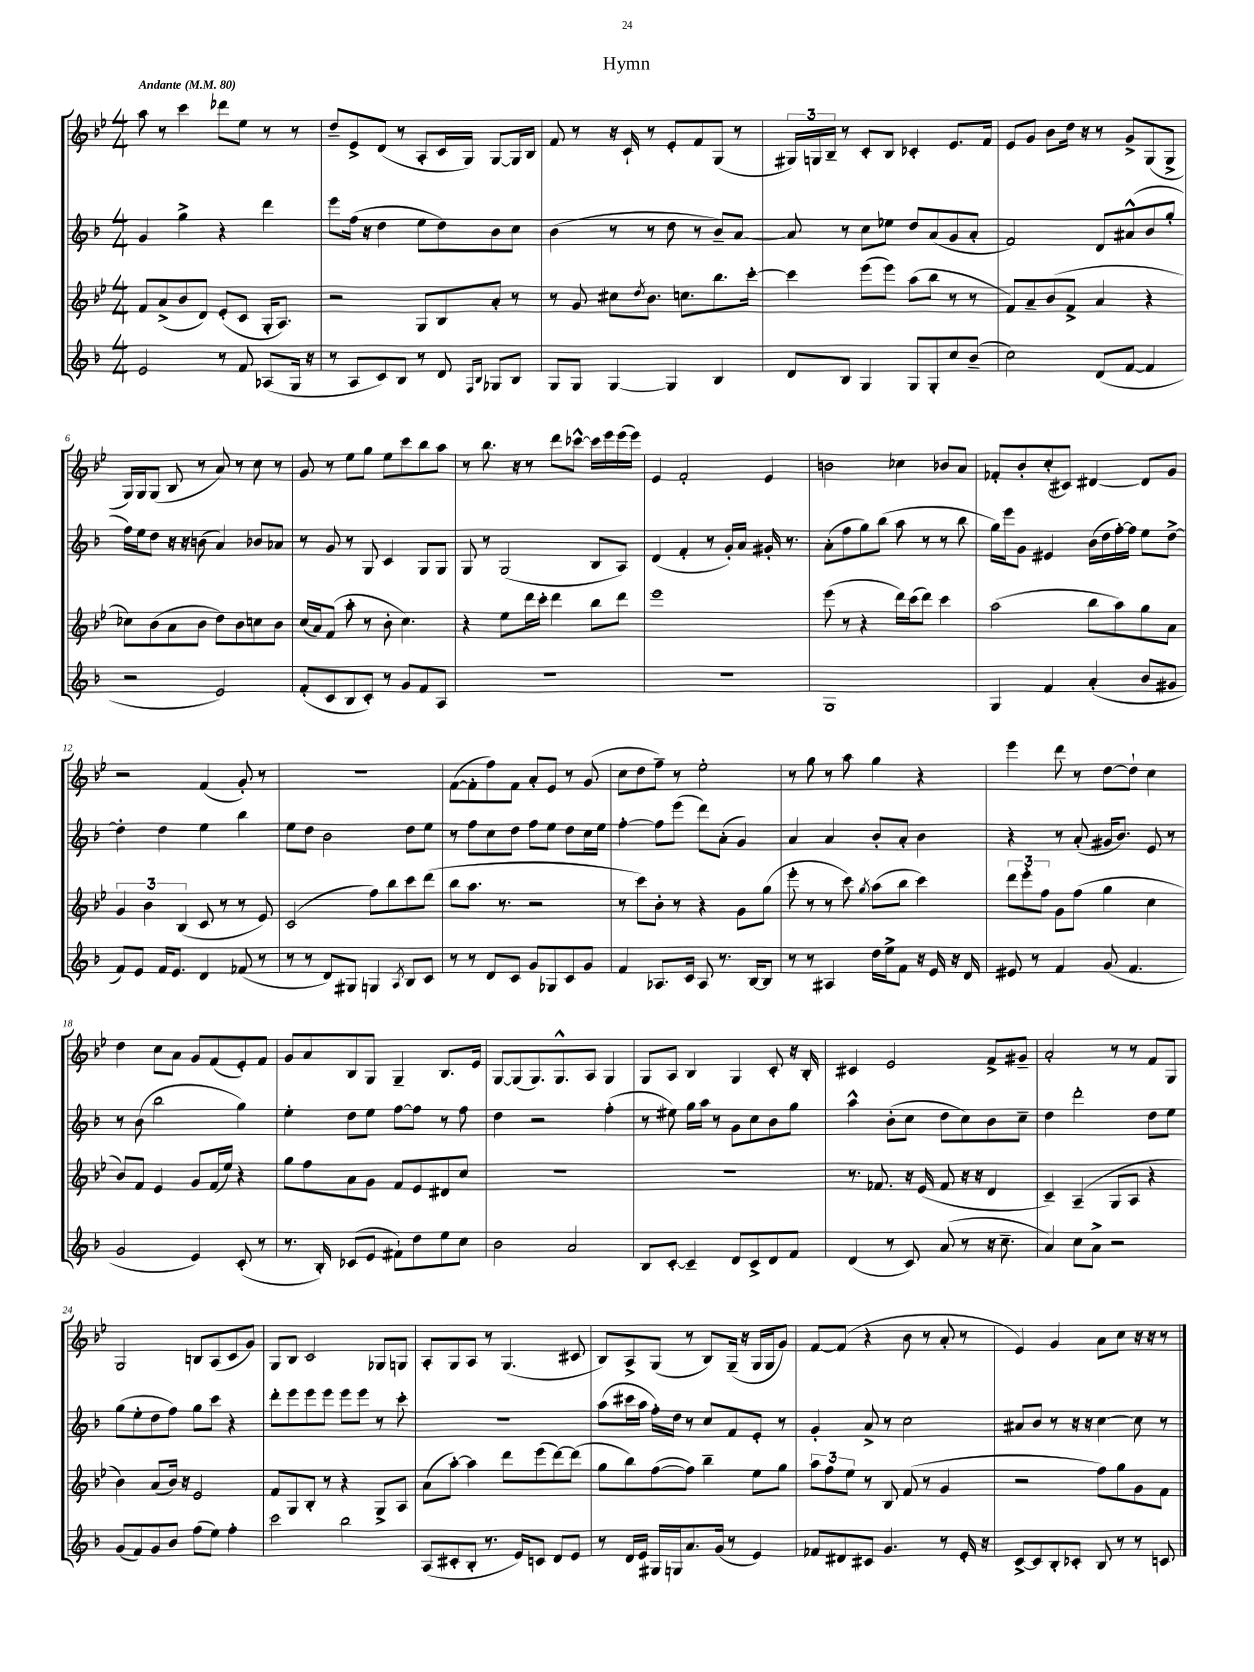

**kern	**kern	**kern	**kern
*staff4	*staff3	*staff2	*staff1
*clefG2	*clefG2	*clefG2	*clefG2
*k[b-]	*k[b-e-]	*k[b-]	*k[b-e-]
*M4/4	*M4/4	*M4/4	*M4/4
*MM80	*MM80	*MM80	*MM80
2e/	8f/L	4g/	8aa\
.	(8a^/	.	8r
.	8b-/	4gg^\	4ccc\
.	8d/J)	.	.
8r	(8e-'/L	4r	8ddd-\L
8f/	8c/J	.	8ee-\J
(8A-/L	16G'/LK	4ddd\	8r
.	8.A/J)	.	.
16G/Jk	.	.	8r
16r	.	.	.
=	=	=	=
8r	2r	8eee\L	8dd~/L
8A/L	.	(16ff\Jk	8e-^/
.	.	16r	.
8c/)	.	4dd\	(8d/J
8B-/J	.	.	8r
8r	8G/L	8ee\L	8A'/L
8d/	8B-/	8dd\)	16c/L
.	.	.	16G/JJ)
16qqF/LL	.	.	.
16qqB-/JJ	.	.	.
8G-/L	8a'/J	8b-\	[8G/L
8B-/J	8r	8cc\J	16G/]L
.	.	.	16B-/JJ
=	=	=	=
8G/L	8r	(4b-\	8f/
8G/J	8g/	.	8r
[4G/	8cc#\L	8r	16r
.	.	.	16c`/
.	8qdd/	.	.
.	8.b-\J	8r	8r
4G/]	.	8dd\	8e-'/L
.	8.cc\L	.	.
.	.	8r	8f/
4B-/	8.bb-\	8b-~/L)	(8G/J
.	.	[8a/J	8r
.	[16ccc'\Jk	.	.
=	=	=	=
8d/L	4ccc\]	8a/]	24G#/LL)
.	.	.	24G/
.	.	.	24B-~/JJ
8B-/J	.	8r	8r
4G/	(8eee-\L	8cc\L	8c'/L
.	8eee-\J)	8ee-\J	8B-/J
8G/L	(8aa\L	8dd/L	4c-'/
8G'/	8bb-\J	(8a/	.
8cc/	8r	8g/	8.e-/L
(8b-~/J	8r	8a'/J	.
.	.	.	16f/Jk
=	=	=	=
2cc\)	8f/L)	2f/)	8e-/L
.	8a~/	.	8g/J
.	(8b-/	.	8b-\L
.	8f^/J	.	16dd\Jk
.	.	.	16r
(8d/L	4a/	8d/L	8r
[8f/J	.	(8a#^^/	8g^/L
4f/]	4r	8b-/	(8G/
.	.	8gg'/J	8G^/J
=	=	=	=
2r	8cc-\L)	16ff\LL)	16G/LL)
.	.	16ee\J	16G/J
.	(8b-\	8dd\J	(8G/J
.	8a\	16r	8B-/
.	.	16r	.
.	8b-\J	(8b\	8r
2e/)	8dd\L)	4a/)	8a/)
.	8b-\	.	8r
.	8cc\	8b-/L	8cc\
.	8b-\J	8a-/J	8r
=	=	=	=
(8f'/L	(16cc/LL	8r	8g/
.	16a/J)	.	.
8c/	(8f/J	8g/	8r
8B-/	8aa'\	8r	8ee-\L
8c'/J)	8r	8G/	8gg\J
8r	8b-'\	4c/	8ee-\L
8g/L	4.cc\)	.	8ccc\
8f/	.	8G/L	8bb-\
8A/J	.	8G/J	8aa\J
=	=	=	=
1r	4r	8G/	8r
.	.	8r	8.bb-\
.	8ee-\L	(2G/	.
.	.	.	16r
.	16ddd\L	.	8r
.	16ccc'\JJ	.	.
.	4ddd\	.	8ddd\L
.	.	.	[8ccc-^^\J
.	8bb-\L	8B-/L	16ccc-\]LL
.	.	.	16eee-\
.	8ddd\J	8A/J)	(16eee-\
.	.	.	16eee-\JJ)
=	=	=	=
1r	1eee-	(4d/	4e-/
.	.	4f'/	2f'/
.	.	8r	.
.	.	16g'/LL)	.
.	.	16a/JJ	.
.	.	16g#'/	4e-/
.	.	8.r	.
=	=	=	=
1G	(8eee-\	(8a'\L	2b\
.	8r	8ff\	.
.	4r	8gg\)	.
.	.	(8bb-\J	.
.	16ddd\LL)	8aa\	4cc-\
.	(16ccc\J	.	.
.	8ddd\J)	8r	.
.	4ccc\	8r	8b-/L
.	.	8bb-\	8a/J
=	=	=	=
4G/	(2aa\	16gg\LL)	8f-'/L
.	.	16eee\J	.
.	.	8g\J	8b-'/
4f/	.	4e#/	(8cc'/
.	.	.	8c#/J)
(4a'/	8bb-\L	(16b-\LL	[4d#/
.	.	16dd\	.
.	8aa\)	[16ff'\)	.
.	.	16ff\]JJ	.
8b-/L	8gg\	8ee\L	8d#/]L
8g#/J	8a\J	[8dd^\J	8g/J
=	=	=	=
8f/L)	6g/	4dd'\]	2r
8e/J	.	.	.
.	6b-\	.	.
16f/LK	.	4dd\	.
8.e/J	.	.	.
.	(6B-/	.	.
4d/	8c/	4ee\	(4f/
.	8r	.	.
(8f-/	8r	4bb-\	8g'/)
8r	8e-/)	.	8r
=	=	=	=
8r	(2c/	8ee\L	1r
8r	.	8dd\J	.
8d/L)	.	2b-\	.
8G#/J	.	.	.
4G/	8ff\L)	.	.
.	8bb-\	.	.
8qA/	.	.	.
8B-/L	8ccc\	8dd\L	.
8c/J	(8ddd\J	8ee\J	.
=	=	=	=
8r	8bb-\L	8r	([8f\L
8r	8.aa\J	8ff\L	8f'\]
8d/L	.	8cc\	8ff\)
.	8.r	.	.
8c/J	.	8dd\J	8f\J
8g/L	2r	8ff\L	8a'/L
8G-/	.	8ee\J	8e-/J
8c/	.	8dd\L	8r
8g/J	.	16cc\L	(8g/
.	.	16ee\JJ	.
=	=	=	=
4f/	8r	[4ff'\	8cc\L
.	8ccc\L)	.	8dd\
8.A-/L	8b-'\J	8ff\]L	8ff~\J)
.	8r	(8eee\J	8r
16c/Jk	.	.	.
8A-/	4r	8ddd\L)	2ee-'\
8.r	.	(8a'\J	.
.	8g\L	4g/)	.
[16B-/LK	.	.	.
8B-/]J	(8gg\J	.	.
=	=	=	=
8r	8eee-'\	4a/	8r
8r	8r	.	8gg\
4A#/	8r	4a/	8r
.	8ccc\)	.	8aa\
.	8qgg/	.	.
16dd\LL	(8aa\L	8b-'/L	4gg\
16ee^\J	.	.	.
8f\J	8bb-\J	8a'/J	.
16r	4ccc\)	4b-\	4r
16e/	.	.	.
16r	.	.	.
16d/	.	.	.
=	=	=	=
8e#/	12ddd\L	4r	4eee-\
.	12eee-'\	.	.
8r	.	.	.
.	12ff\J	.	.
4f/	8g\L	8r	8ddd\
.	(8ff\J	(8a'/	8r
(8g/	4gg\	16g#/LK	[8dd\L
.	.	8.b-/J)	.
4.f/	.	.	8dd`\]J
.	4cc\	8e/	4cc\
.	.	8r	.
=	=	=	=
2g/	8b-/L)	8r	4dd\
.	8f/J	(8b-\	.
.	4e-/	2bb-\	8cc\L
.	.	.	8a\J
4e/)	8g/L	.	8g/L
.	(16f/L	.	(8f/
.	16ee-/JJ)	.	.
(8c'/	4r	4gg\)	8e-'/)
8r	.	.	8f/J
=	=	=	=
8.r	8gg\L	4ee'\	8g/L
.	8ff\	.	8a/
16B-'/)	.	.	.
(8c-/L	8a\	8dd\L	8B-/
8e/J	8g\J	8ee\J	8G/J
8f#`\L)	8f/L	[8ff\L	4G~/
8dd\	8e-/	8ff\]J	.
8ee\	8d#/	8r	8.B-/L
8cc\J	8cc/J	8ff\	.
.	.	.	16e-/Jk
=	=	=	=
2b-\	1r	4dd\	[8G/L
.	.	.	(8G/]
.	.	2r	8.G/)
.	.	.	8.G^^/
2a/	.	.	.
.	.	.	8A/J
.	.	(4ff'\	4G/
=	=	=	=
8B-/L	1r	8r	8G/L
[8c'/J	.	8ee#\)	8A/J
4c~/]	.	16gg\LL	4B-/
.	.	16aa\JJ	.
.	.	8r	.
8d/L	.	8g\L	4G/
8c^/	.	8cc\	.
8d/	.	8b-\	8c'/
8f/J	.	8gg\J	16r
.	.	.	16B-'/
=	=	=	=
(4d/	8.r	4aa^^\	4c#/
.	8.f-/	.	.
8r	.	(8b-'\L	2e-/
8c/)	16r	8cc\J	.
.	(16e-/	.	.
(8a/	8f-/	8dd\L	.
8r	16r	8cc\)	.
.	16r	.	.
16r	4d/	8b-\	8f^/L
8.cc~\	.	.	.
.	.	8cc~\J	8g#~/J
=	=	=	=
4a/)	4c~/)	4dd\	2a'/
8cc\L	(4A~/	2ddd'\	.
8a^\J	.	.	.
2r	8G/L	.	8r
.	8A/J	.	8r
.	4r	8dd\L	8f/L
.	.	8ee\J	8G/J
=	=	=	=
(8g/L	4b-\)	(8gg\L	2G/
8f/)	.	8ee'\	.
8g/	(8a/L	8dd\	.
8b-/J	16b-/Jk)	8ff\J)	.
.	16r	.	.
(8ff\L	2e-/	8gg\L	8B/L
8ee\J)	.	8ccc\J	(8A/
4ff'\	.	4r	8c/
.	.	.	8g/J)
=	=	=	=
2ccc\	8f/L	8ddd'\L	8G/L
.	8G/	8eee\	8B-/J
.	8B-'/J	8eee\	2c/
.	8r	8eee\J	.
2bb-\	4r	8eee\L	.
.	.	8eee\J	.
.	8G^/L	8r	8G-/L
.	8A/J	8ccc'\	8G/J
=	=	=	=
(8A/L	(8a\L	1r	8A'/L
8c#'/	[8aa'\J)	.	8G/
8B-'/J	4aa\]	.	8A/J
8.r	.	.	8r
.	8ddd\L	.	(4.G/
16e/LK)	.	.	.
8c/J	(8eee-\	.	.
8d/L	[8ddd\)	.	.
8e/J	(8ddd\]J	.	8c#/
=	=	=	=
8r	8gg\L	(8aa\L	8B-/L)
16d/LL	8bb-\)	16ccc#\L	8A^/
16e/JJ	.	16aa\JJ	.
16G#/LL	([8ff\	16ff'\LL)	(8G/J
16G/J	.	16dd\JJ	.
8.a/	8ff\]J)	8r	8r
.	4bb-~\	8cc/L	8B-/L)
(16g/Jk	.	.	.
8r	.	8f/	(16G~/Jk
.	.	.	16r
4e/)	8ee-\L	8e'/J	16G/LL
.	.	.	16G/J
.	8gg\J	8r	8g/J)
=	=	=	=
8f-/L	12aa\L	4g'/	[8f/L
.	12ff\	.	.
8d#/	.	.	(8f/]J
.	12ee-\J	.	.
8c#/J	8r	8a^/	4r
4.g/	8B-/	8r	.
.	(8f/	2cc\	8b-\
.	8r	.	8r
8r	4g/	.	8a'/
16e'/	.	.	8r
16r	.	.	.
=	=	=	=
[8c^/L	2r	8a#/L	4e-/)
8c/]	.	8b-/J	.
8B-'/	.	8r	4g/
8c-'/J	.	16r	.
.	.	16r	.
8B-/	8ff\L)	[4cc\	8a\L
8r	8gg\	.	8cc\J
8r	8g\	8cc\]	16r
.	.	.	16r
8c/	8f\J	8r	8r
==	==	==	==
*-	*-	*-	*-
